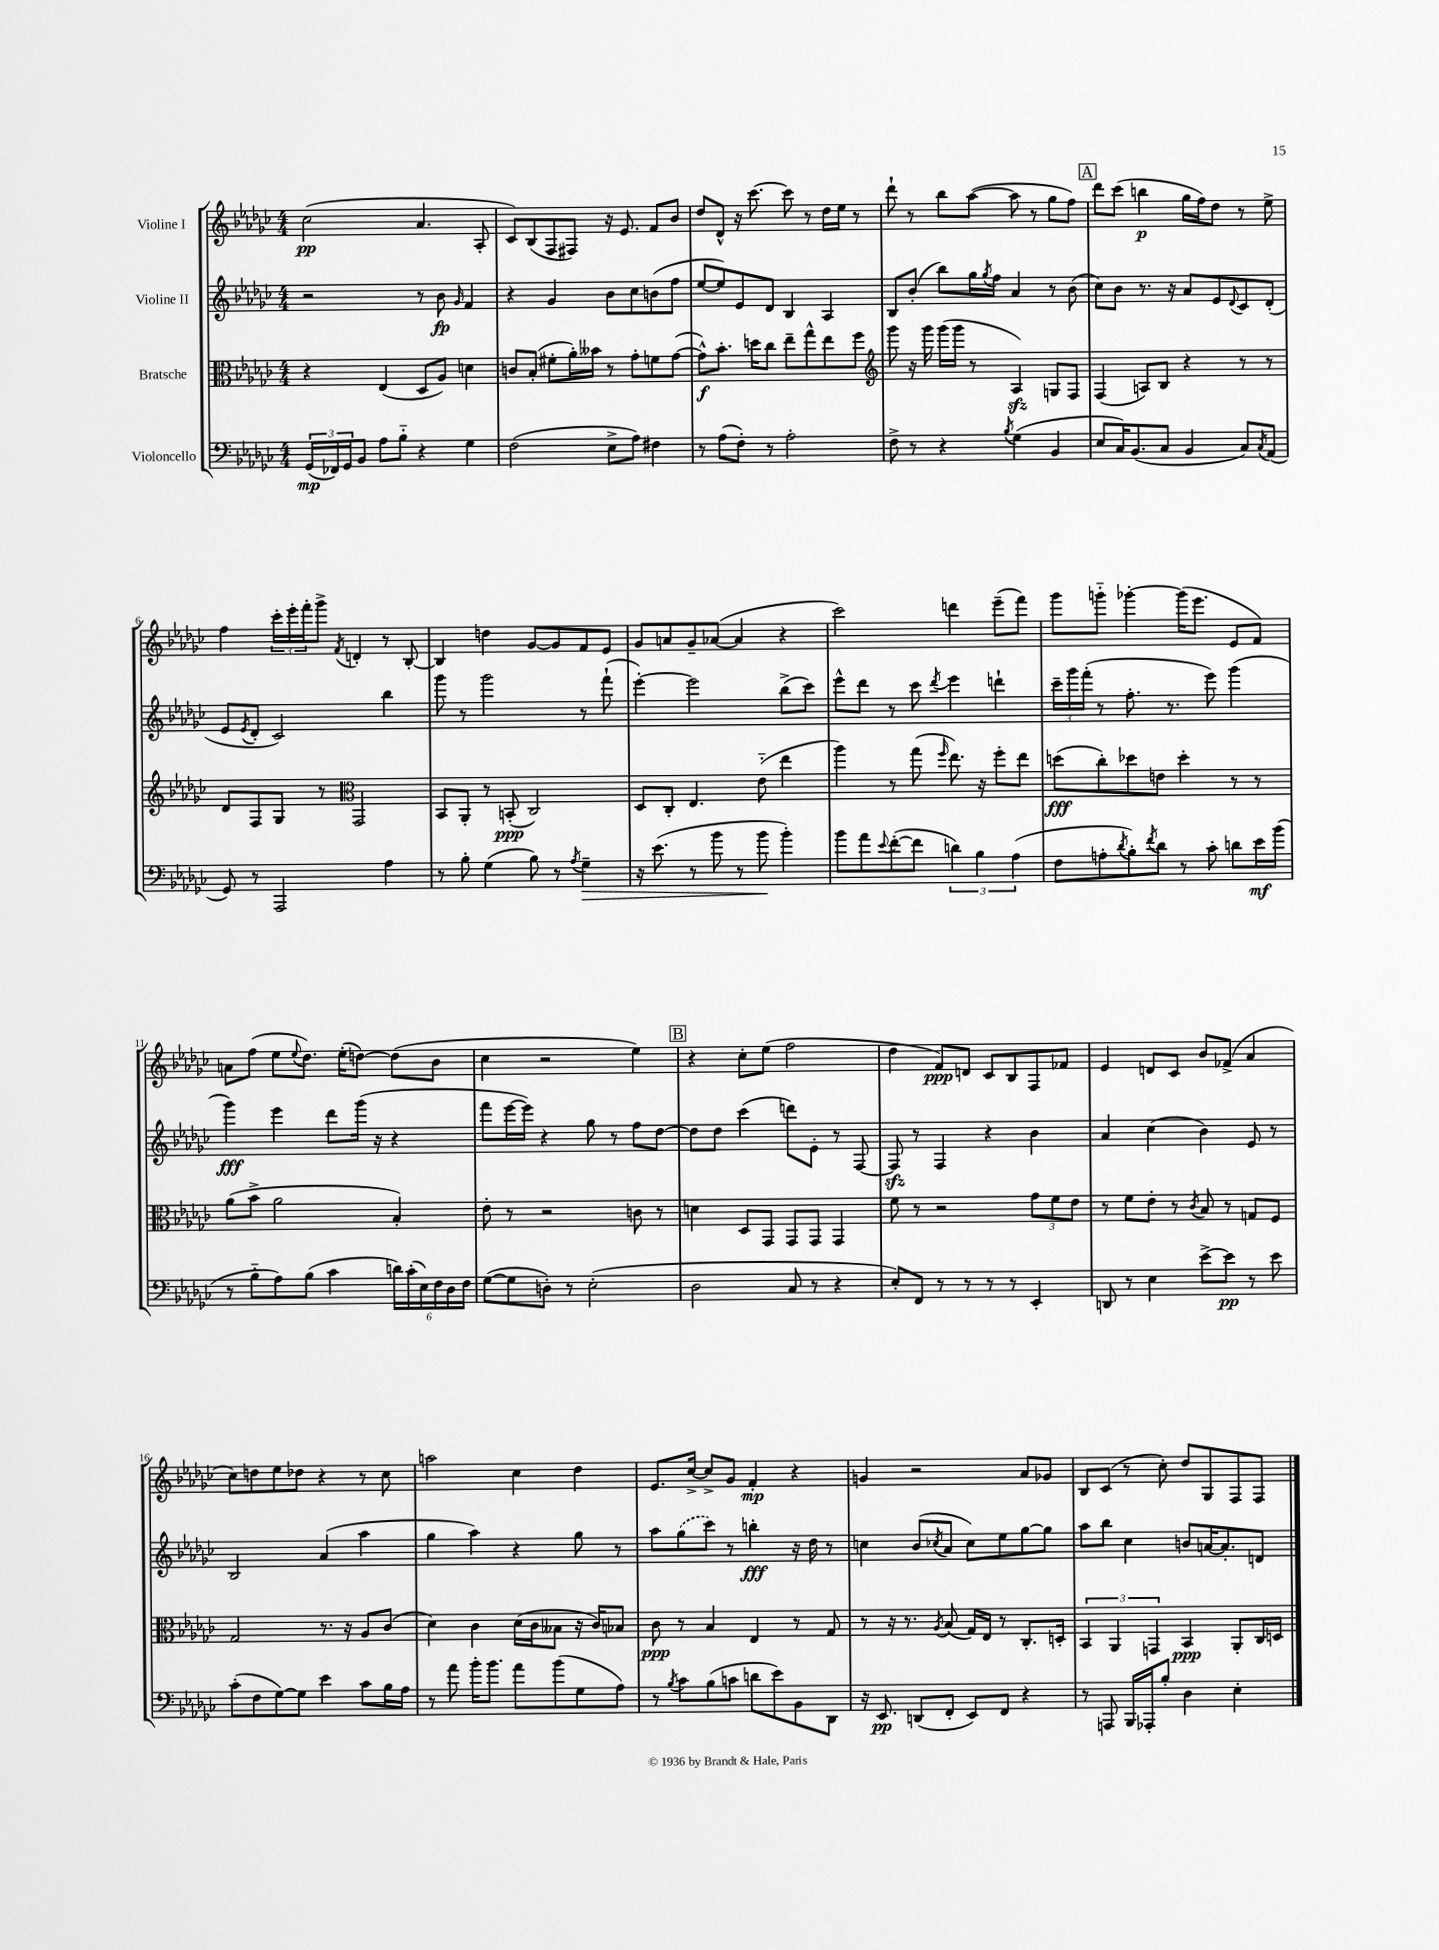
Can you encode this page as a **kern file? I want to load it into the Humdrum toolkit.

**kern	**dynam	**kern	**dynam	**kern	**dynam	**kern	**dynam
*part4	*part4	*part3	*part3	*part2	*part2	*part1	*part1
*staff4	*staff4	*staff3	*staff3	*staff2	*staff2	*staff1	*staff1
*I"Violoncello	*	*I"Bratsche	*	*I"Violine II	*	*I"Violine I	*
*clefF4	*	*clefC3	*	*clefG2	*	*clefG2	*
*k[b-e-a-d-g-c-]	*	*k[b-e-a-d-g-c-]	*	*k[b-e-a-d-g-c-]	*	*k[b-e-a-d-g-c-]	*
*M4/4	*	*M4/4	*	*M4/4	*	*M4/4	*
=1	=1	=1	=1	=1	=1	=1	=1
(24GG-/LL	mp	4r	.	2r	.	(2cc-\	pp
24FF-X/)	.	.	.	.	.	.	.
24GG-/J	.	.	.	.	.	.	.
8BB-/J	.	.	.	.	.	.	.
8A-\L	.	(4E-/	.	.	.	.	.
8B-\J	.	.	.	.	.	.	.
4r	.	8D-/L	.	8r	.	4.a-/	.
.	.	8A-/J)	.	8b-\	fp	.	.
.	.	.	.	16qqg-/	.	.	.
4G-\	.	4dn\	.	4f/	.	.	.
.	.	.	.	.	.	8A-'/	.
=2	=2	=2	=2	=2	=2	=2	=2
(2F\	.	8cn/L	.	4r	.	8c-/L)	.
.	.	(8B-'/J	.	.	.	(8B-/	.
.	.	8f#X'\L	.	4g-/	.	8F/	.
.	.	16a-'\L)	.	.	.	8F#X/J)	.
.	.	16b--X\JJ	.	.	.	.	.
8E-^\L	.	8r	.	8b-\L	.	16r	.
.	.	.	.	.	.	8.e-/	.
8A-\J)	.	8g-'\L	.	8cc-\	.	.	.
4F#X\	.	8fn\	.	(8bn\	.	8f/L	.
.	.	([8g-\J	.	8ff\J	.	8b-/J	.
=3	=3	=3	=3	=3	=3	=3	=3
8r	.	8g-^^\L])	f	[8ee-/L	.	8dd-/L	.
(8A-\L	.	8.b-'\J	.	8ee-/])	.	8d-^^/J	.
8F'\J)	.	.	.	8e-/	.	16r	.
.	.	16ddn\KL	.	.	.	[8.ccc-\	.
8r	.	8cc-\J	.	8d-/J	.	.	.
2A-'\	.	8ee-~\L	.	4B-/	.	8ccc-\]	.
.	.	8gg-^^\	.	.	.	8r	.
.	.	8ee-\	.	4A-/	.	16dd-\LL	.
.	.	.	.	.	.	16ee-\JJ	.
.	.	8ff\J	.	.	.	8r	.
=4	=4	=4	=4	=4	=4	=4	=4
*	*	*clefG2	*	*	*	*	*
8F^\	.	8ggg-\	.	8B-/L	.	8ddd-`\	.
8r	.	16r	.	(8b-'/J	.	8r	.
.	.	16ggg-\	.	.	.	.	.
4r	.	(16ggg-\LL	.	8bb-\L)	.	8bb-\L	.
.	.	16ggg-\JJ	.	.	.	.	.
.	.	8r	.	16gg-\L	.	([8aa-\J	.
.	.	.	.	8qgg-/	.	.	.
.	.	.	.	16ff\JJ	.	.	.
8qB-/	.	.	.	.	.	.	.
(4G-\	.	4A-zz/)	.	4a-/	.	8aa-\]	.
.	.	.	.	.	.	8r	.
4BB-/	.	8Gn/L	.	8r	.	8gg-\L	.
.	.	8F/J	.	(8b-\	.	8ff\J)	.
!!LO:REH:place=s1:t=A
=5	=5	=5	=5	=5	=5	=5	=5
8E-/L	.	(4F/	.	8cc-\L)	.	8ddd-\L	.
16C-/K)	.	.	.	8b-\J	.	(8ccc-\J	.
(8.BB-/	.	.	.	.	.	.	.
.	.	8An/L)	.	8.r	.	4bbn\	p
8C-/J	.	8B-/J	.	.	.	.	.
.	.	.	.	16r	.	.	.
4BB-/	.	4r	.	8a-/L	.	16gg-\LL	.
.	.	.	.	.	.	16ff\J)	.
.	.	.	.	8e-/	.	8dd-\J	.
.	.	.	.	8qqd-/	.	.	.
8C-/L)	.	8r	.	8c-/	.	8r	.
8qC-/	.	.	.	.	.	.	.
(8AA-/J	.	8r	.	(8d-'/J	.	8ee-^\	.
!!LO:LB:g=z
=6	=6	=6	=6	=6	=6	=6	=6
8GG-/)	.	8d-/L	.	8e-/L	.	4ff\	.
.	.	.	.	8qe-/	.	.	.
8r	.	8F/	.	8d-'/J	.	.	.
2AAA-/	.	8G-/J	.	2c-/)	.	24ccc-'\LL	.
.	.	.	.	.	.	24eee-'\	.
.	.	.	.	.	.	24fff'\J	.
.	.	8r	.	.	.	8ggg-^\J	.
*	*	*clefC3	*	*	*	*	*
.	.	.	.	.	.	8qf/	.
.	.	2GG-/	.	.	.	4dn'/	.
4A-\	.	.	.	4bb-\	.	8r	.
.	.	.	.	.	.	[8B-'/	.
=7	=7	=7	=7	=7	=7	=7	=7
8r	.	8BB-/L	.	8ggg-\	.	4B-/]	.
8B-'\	.	8AA-'/J	.	8r	.	.	.
(4G-\	.	8r	.	2ggg-\	.	4ddn\	.
.	.	(8BBn'/	ppp	.	.	.	.
8B-\)	.	2C-/)	.	.	.	[8g-/L	.
8r	.	.	.	.	.	8g-/]	.
8qA-/	.	.	.	.	.	.	.
!	!LO:HP:b	!	!	!	!	!	!
4G-~\	>	.	.	8r	.	8f/	.
.	.	.	.	(8fff`\	.	8e-/J	.
=8	=8	=8	=8	=8	=8	=8	=8
16r	.	8D-/L	.	[4eee-'\)	.	8g-/L	.
(8.e-\	.	.	.	.	.	.	.
.	.	8C-'/J	.	.	.	8an/	.
8r	.	4.E-/	.	2eee-\]	.	8g-~/	.
8b-\	.	.	.	.	.	([8a-X/J	.
8r	.	.	.	.	.	4a-/]	.
8b-\	.	(8e-\	.	.	.	.	.
4b-'\)	]	4ee-\	.	(8bb-^\L	.	4r	.
.	.	.	.	8ccc-\J)	.	.	.
=9	=9	=9	=9	=9	=9	=9	=9
8b-\L	.	4aa-\)	.	8eee-^^\L	.	2ccc-\)	.
8a-\	.	.	.	8ddd-\J	.	.	.
8qqe-/	.	.	.	.	.	.	.
([8f'\	.	8r	.	8r	.	.	.
8f\J]	.	(8gg-\	.	8ccc-\	.	.	.
.	.	16qqff/	.	8qddd-/	.	.	.
6dn\)	.	8.ee-\)	.	4eee-\	.	4dddn\	.
6B-\	.	.	.	.	.	.	.
.	.	16r	.	.	.	.	.
.	.	8ff'\L	.	4dddn`\	.	(8eee-~\L	.
(6A-\	.	.	.	.	.	.	.
.	.	8ee-\J	.	.	.	8fff\J)	.
=10	=10	=10	=10	=10	=10	=10	=10
8F\L	.	(8ddn\L	fff	24ccc-~\LL	.	8ggg-\L	.
.	.	.	.	24ggg-\	.	.	.
.	.	.	.	(24fff'\JJ	.	.	.
8An'\	.	8cc-'\)	.	8r	.	8gggn\J	.
8qd-/	.	.	.	.	.	.	.
8B-'\)	.	8dd-X\	.	8.ff'\	.	[4ggg-X'\	.
8qf/	.	.	.	.	.	.	.
8d-\J	.	8en\J	.	.	.	.	.
.	.	.	.	8.r	.	.	.
8r	.	4dd-'\	.	.	.	(16ggg-\KL]	.
.	.	.	.	.	.	8.eee-\J	.
8c-'\	.	.	.	8eee-\)	.	.	.
8dn\L	.	8r	.	(4ggg-\	.	8e-/L	.
16e-\L	mf	8r	.	.	.	8f/J)	.
(16b-\JJ	.	.	.	.	.	.	.
!!LO:LB:g=z
=11	=11	=11	=11	=11	=11	=11	=11
8r	.	(8a-\L	.	4ggg-\)	fff	8an\L	.
8B-\L	.	8b-^\J	.	.	.	(8ff\J	.
8A-\)	.	2a-\	.	4eee-\	.	8ee-\L	.
.	.	.	.	.	.	8qqee-/	.
(8B-\J	.	.	.	.	.	8.dd-\J)	.
4c-\	.	.	.	8ddd-\L	.	.	.
.	.	.	.	.	.	(16ee-'\KL	.
.	.	.	.	(16ggg-\Jk	.	[8ddn\J)	.
.	.	.	.	16r	.	.	.
24dn\LL)	.	4B-'/)	.	4r	.	(8dd\L]	.
(24c-'\	.	.	.	.	.	.	.
24E-\)	.	.	.	.	.	.	.
24F\	.	.	.	.	.	8b-\J	.
24D-\	.	.	.	.	.	.	.
24F\JJ	.	.	.	.	.	.	.
=12	=12	=12	=12	=12	=12	=12	=12
([8G-\L	.	8e-'\	.	8fff\L	.	4cc-\	.
8G-\]	.	8r	.	[16eee-\L	.	.	.
.	.	.	.	16eee-\JJ])	.	.	.
8Dn'\J)	.	2r	.	4r	.	2r	.
8r	.	.	.	.	.	.	.
(2E-'\	.	.	.	8gg-\	.	.	.
.	.	.	.	8r	.	.	.
.	.	8cn\	.	8ff\L	.	4ee-\)	.
.	.	8r	.	[8dd-\J	.	.	.
!!LO:REH:place=s1:t=B
=13	=13	=13	=13	=13	=13	=13	=13
2D-\	.	4dn\	.	8dd-\L]	.	4r	.
.	.	.	.	8dd-\J	.	.	.
.	.	8D-/L	.	(4ccc-\	.	8cc-'\L	.
.	.	8GG-/J	.	.	.	(8ee-\J	.
8C-/	.	8GG-/L	.	8dddn\L)	.	2ff\	.
8r	.	8GG-/J	.	8e-'\J	.	.	.
4r	.	4GG-/	.	8r	.	.	.
.	.	.	.	[8F/	.	.	.
=14	=14	=14	=14	=14	=14	=14	=14
8E-'/L)	.	8f\	.	8Fzz/]	.	4dd-\	.
8FF/J	.	8r	.	8r	.	.	.
8r	.	2r	.	4F/	.	8f/L)	ppp
8r	.	.	.	.	.	8dn/J	.
8r	.	.	.	4r	.	8c-/L	.
8r	.	.	.	.	.	8B-/	.
4EE-'/	.	12g-\L	.	4b-\	.	8F/	.
.	.	12f\	.	.	.	.	.
.	.	.	.	.	.	8f-X/J	.
.	.	12e-\J	.	.	.	.	.
=15	=15	=15	=15	=15	=15	=15	=15
8DDn/	.	8r	.	4a-/	.	4e-/	.
8r	.	8f\L	.	.	.	.	.
4E-\	.	8e-'\J	.	(4cc-\	.	8dn/L	.
.	.	8r	.	.	.	8c-/J	.
.	.	8qc-/	.	.	.	.	.
[8e-^\L	.	8B-/	.	4b-\)	.	8b-/L	.
8e-\J]	pp	8r	.	.	.	(8f-X^/J	.
8r	.	8Gn/L	.	8e-/	.	4a-/	.
8e-\	.	8F/J	.	8r	.	.	.
!!LO:LB:g=z
=16	=16	=16	=16	=16	=16	=16	=16
(8c-'\L	.	2G-/	.	2B-/	.	8cc-\L)	.
8F\	.	.	.	.	.	8ddn\	.
[8G-\)	.	.	.	.	.	8ee-\	.
8G-\J]	.	.	.	.	.	8dd-X\J	.
4e-\	.	8.r	.	(4a-/	.	4r	.
.	.	16r	.	.	.	.	.
8c-\L	.	8A-/L	.	4aa-\	.	8r	.
16B-\L	.	(8c-/J	.	.	.	8cc-\	.
16A-\JJ	.	.	.	.	.	.	.
=17	=17	=17	=17	=17	=17	=17	=17
8r	.	4d-\)	.	4gg-\	.	2aan\	.
8a-\	.	.	.	.	.	.	.
16b-'\KL	.	4c-\	.	4aa-\)	.	.	.
8.b-\J	.	.	.	.	.	.	.
8a-\L	.	(16d-\LL	.	4r	.	4cc-\	.
.	.	16c-\J	.	.	.	.	.
(8b-\	.	8B--X\J	.	.	.	.	.
8G-\	.	16r	.	8gg-\	.	4dd-\	.
.	.	16c-/KL)	.	.	.	.	.
8A-\J)	.	8B-X/J	.	8r	.	.	.
=18	=18	=18	=18	=18	=18	=18	=18
8r	.	8c-\	ppp	8aa-\L	.	8.e-/L	.
8qB-/	.	.	.	.	.	.	.
8c-\L	.	8r	.	(8gg-\	.	.	.
.	.	.	.	.	.	[16cc-^/Jk	.
(8B-\	.	4B-/	.	8ccc-\J)	.	8cc-^/L]	.
8cn\J	.	.	.	8r	.	8g-/J	.
8dn\L	.	4E-/	.	4bbn'\	fff	4f'/	mp
8e-\)	.	.	.	.	.	.	.
8BB-\	.	8r	.	16r	.	4r	.
.	.	.	.	16dd-\	.	.	.
8DD-\J	.	8G-/	.	8r	.	.	.
=19	=19	=19	=19	=19	=19	=19	=19
16r	.	8r	.	4ccn\	.	4gn/	.
8.EE-/	pp	.	.	.	.	.	.
.	.	16r	.	.	.	.	.
.	.	8.r	.	.	.	.	.
(8DDn/L	.	.	.	(8b-/L	.	2r	.
.	.	8qA-/	.	8qcc-X/	.	.	.
8FF'/J	.	(8B-/	.	8a-/J	.	.	.
8EE-/L)	.	16G-/LL)	.	8cc-\L)	.	.	.
.	.	16E-/JJ	.	.	.	.	.
8FF/J	.	8r	.	8ee-\	.	.	.
4r	.	8.C-'/L	.	[8gg-\	.	8a-/L	.
.	.	.	.	8gg-\J]	.	8g-X/J	.
.	.	16Dn'/Jk	.	.	.	.	.
=20	=20	=20	=20	=20	=20	=20	=20
8r	.	6BB-/	.	8aa-\L	.	8B-/L	.
8AAAn/	.	.	.	8bb-\J	.	(8c-/J	.
.	.	6AA-/	.	.	.	.	.
16BBB-/LL	.	.	.	4cc-\	.	8r	.
16AAA-X'/J	.	.	.	.	.	.	.
.	.	6GGn/	.	.	.	.	.
8B-'/J	.	.	.	.	.	8cc-'\)	.
4D-\	.	4BB-/	ppp	8bn/L	.	8dd-/L	.
.	.	.	.	[16an/K	.	8G-/	.
.	.	.	.	8.a'/]	.	.	.
4E-'\	.	8AA-'/L	.	.	.	8F/	.
.	.	16C-/L	.	8dn/J	.	8F/J	.
.	.	16Dn/JJ	.	.	.	.	.
==	==	==	==	==	==	==	==
*-	*-	*-	*-	*-	*-	*-	*-
